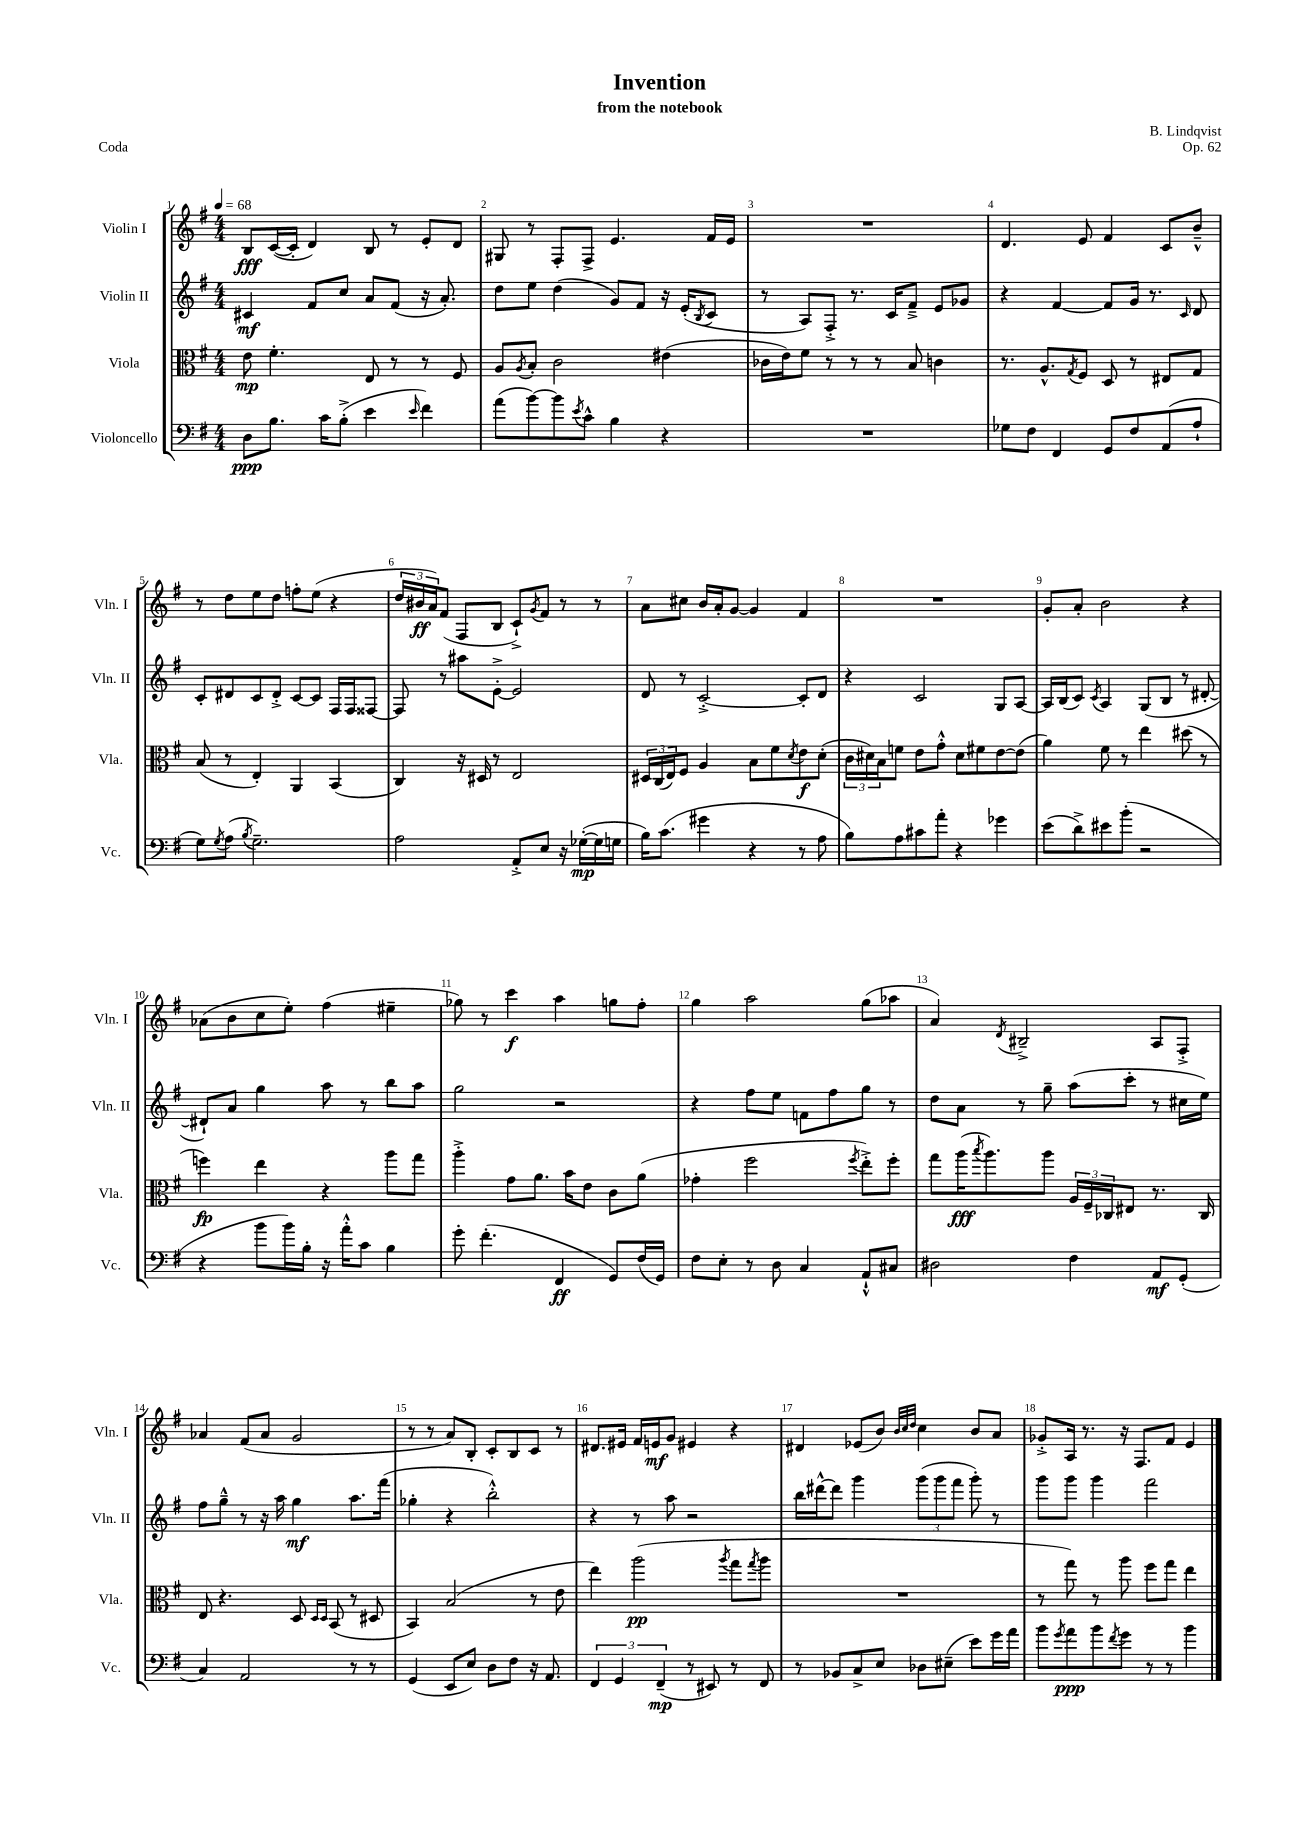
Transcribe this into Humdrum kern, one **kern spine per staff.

**kern	**dynam	**kern	**dynam	**kern	**dynam	**kern	**dynam
*part4	*part4	*part3	*part3	*part2	*part2	*part1	*part1
*staff4	*staff4	*staff3	*staff3	*staff2	*staff2	*staff1	*staff1
*I"Violoncello	*	*I"Viola	*	*I"Violin II	*	*I"Violin I	*
*I'Vc.	*	*I'Vla.	*	*I'Vln. II	*	*I'Vln. I	*
*clefF4	*	*clefC3	*	*clefG2	*	*clefG2	*
*k[f#]	*	*k[f#]	*	*k[f#]	*	*k[f#]	*
*M4/4	*	*M4/4	*	*M4/4	*	*M4/4	*
*MM68	*	*MM68	*	*MM68	*	*MM68	*
=1	=1	=1	=1	=1	=1	=1	=1
8D\L	ppp	8e\	mp	4c#X/	mf	8B/L	fff
8.B\J	.	4.f#'\	.	.	.	([16c/L	.
.	.	.	.	.	.	16c'/JJ]	.
.	.	.	.	8f#/L	.	4d/)	.
16c\KL	.	.	.	.	.	.	.
(8B'^\J	.	.	.	8cc/J	.	.	.
4e\	.	8E/	.	8a/L	.	8B/	.
.	.	8r	.	(8f#/J	.	8r	.
16qqe/	.	.	.	.	.	.	.
4f#\)	.	8r	.	16r	.	8e'/L	.
.	.	.	.	8.a'/)	.	.	.
.	.	8F#/	.	.	.	8d/J	.
=2	=2	=2	=2	=2	=2	=2	=2
(8a\L	.	8A/L	.	8dd\L	.	8G#X/	.
.	.	8qA/	.	.	.	.	.
[8b\)	.	8B'/J	.	8ee\J	.	8r	.
8b\]	.	2c\	.	(4dd\	.	8F#'/L	.
8qe/	.	.	.	.	.	.	.
8c^^\J	.	.	.	.	.	8F#^/J	.
4B\	.	.	.	8g/L)	.	4.e/	.
.	.	.	.	8f#/J	.	.	.
4r	.	(4e#X\	.	16r	.	.	.
.	.	.	.	(16e'/KL	.	.	.
.	.	.	.	8qB/	.	.	.
.	.	.	.	8c/J	.	16f#/LL	.
.	.	.	.	.	.	16e/JJ	.
=3	=3	=3	=3	=3	=3	=3	=3
1r	.	16c-X\LL	.	8r	.	1r	.
.	.	16e\J)	.	.	.	.	.
.	.	8f#\J	.	8A/L)	.	.	.
.	.	8r	.	8F#'^/J	.	.	.
.	.	8r	.	8.r	.	.	.
.	.	8r	.	.	.	.	.
.	.	.	.	16c/KL	.	.	.
.	.	8B/	.	8f#~^/J	.	.	.
.	.	4cn\	.	8e/L	.	.	.
.	.	.	.	8g-X/J	.	.	.
=4	=4	=4	=4	=4	=4	=4	=4
8G-X\L	.	8.r	.	4r	.	4.d/	.
8F#\J	.	.	.	.	.	.	.
.	.	8.A^^/L	.	.	.	.	.
4FF#/	.	.	.	[4f#/	.	.	.
.	.	8qG/	.	.	.	.	.
.	.	8F#/J	.	.	.	8e/	.
8GG/L	.	8D/	.	8f#/L]	.	4f#/	.
8F#/	.	8r	.	16g/Jk	.	.	.
.	.	.	.	8.r	.	.	.
(8AA/	.	8E#X/L	.	.	.	8c/L	.
.	.	.	.	16qqc/	.	.	.
8A`/J	.	8G/J	.	8d/	.	8b~^^/J	.
!!LO:LB:g=z
=5	=5	=5	=5	=5	=5	=5	=5
8G\L)	.	(8B/	.	8c'/L	.	8r	.
8qG/	.	.	.	.	.	.	.
(8A\J	.	8r	.	8d#X/	.	8dd\L	.
8qB/	.	.	.	.	.	.	.
2.G~\)	.	4E'/)	.	8c/	.	8ee\	.
.	.	.	.	8d#'^/J	.	8dd\J	.
.	.	4AA/	.	[8c/L	.	8ffn'\L	.
.	.	.	.	8c/J]	.	(8ee\J	.
.	.	(4BB/	.	16F#/LL	.	4r	.
.	.	.	.	16F#/J	.	.	.
.	.	.	.	[8F##X/J	.	.	.
=6	=6	=6	=6	=6	=6	=6	=6
2A\	.	4C/)	.	8F##/]	.	24dd/LL	.
.	.	.	.	.	.	24b#X/	ff
.	.	.	.	.	.	24a/J)	.
.	.	.	.	8r	.	(8f#/J	.
.	.	16r	.	8aa#X\L	.	8F#/L	.
.	.	16D#X/	.	.	.	.	.
.	.	8r	.	[8e'^\J	.	8B/J	.
8AA'^/L	.	2E/	.	2e/]	.	8c`^/L)	.
.	.	.	.	.	.	8qg/	.
8E/J	.	.	.	.	.	8f#/J	.
16r	.	.	.	.	.	8r	.
([16G-X'\LL	mp	.	.	.	.	.	.
16G-\]	.	.	.	.	.	8r	.
16Gn\JJ	.	.	.	.	.	.	.
=7	=7	=7	=7	=7	=7	=7	=7
16B\KL)	.	24D#X/LL	.	8d/	.	8a\L	.
.	.	(24C/	.	.	.	.	.
(8.c\J	.	.	.	.	.	.	.
.	.	24E/J)	.	.	.	.	.
.	.	8F#/J	.	8r	.	8cc#X\J	.
4g#X\	.	4A/	.	[2c'^/	.	16b/LL	.
.	.	.	.	.	.	16a'/J	.
.	.	.	.	.	.	[8g/J	.
4r	.	8B\L	.	.	.	4g/]	.
.	.	8f#\	.	.	.	.	.
.	.	8qd/	.	.	.	.	.
8r	.	8e\	f	8c'/L]	.	4f#/	.
8A\	.	(8d'\J	.	8d/J	.	.	.
=8	=8	=8	=8	=8	=8	=8	=8
8B\L)	.	24c\LL	.	4r	.	1r	.
.	.	24d#X\)	.	.	.	.	.
.	.	24B\J	.	.	.	.	.
8A\	.	8fn\J	.	.	.	.	.
8c#X\	.	8e\L	.	2c/	.	.	.
8a'\J	.	8g'^^\J	.	.	.	.	.
4r	.	8d#\L	.	.	.	.	.
.	.	8f#X\	.	.	.	.	.
4g-X\	.	[8e\	.	8G/L	.	.	.
.	.	(8e\J]	.	[8A/J	.	.	.
=9	=9	=9	=9	=9	=9	=9	=9
(8e\L	.	4a\)	.	16A/LL]	.	8g'/L	.
.	.	.	.	(16B/J	.	.	.
8d^\)	.	.	.	8c/J)	.	8a'/J	.
.	.	.	.	8qc/	.	.	.
8e#X\	.	8f#\	.	4A/	.	2b\	.
(8b'\J	.	8r	.	.	.	.	.
2r	.	4ee\	.	(8G/L	.	.	.
.	.	.	.	8B/J	.	.	.
.	.	(8dd#X\	.	8r	.	4r	.
.	.	8r	.	[8d#X'/	.	.	.
!!LO:LB:g=z
=10	=10	=10	=10	=10	=10	=10	=10
4r	.	4ffn\)	fp	8d#X`/L])	.	(8a-X\L	.
.	.	.	.	8a/J	.	8b\	.
8b\L	.	4ee\	.	4gg\	.	8cc\	.
16b\L)	.	.	.	.	.	8ee'\J)	.
16B'\JJ	.	.	.	.	.	.	.
16r	.	4r	.	8aa\	.	(4ff#\	.
16a'^^\KL	.	.	.	.	.	.	.
8c\J	.	.	.	8r	.	.	.
4B\	.	8aa\L	.	8bb\L	.	4ee#X~\	.
.	.	8gg\J	.	8aa\J	.	.	.
=11	=11	=11	=11	=11	=11	=11	=11
8g'\	.	4aa'^\	.	2gg\	.	8gg-X\)	.
(4.f#'\	.	.	.	.	.	8r	.
.	.	8g\L	.	.	.	4ccc\	f
.	.	8.a\J	.	.	.	.	.
4FF#/	ff	.	.	2r	.	4aa\	.
.	.	16b\KL	.	.	.	.	.
.	.	8e\J	.	.	.	.	.
8GG/L)	.	8c\L	.	.	.	8ggn\L	.
(16F#/L	.	(8a\J	.	.	.	8ff#'\J	.
16GG/JJ)	.	.	.	.	.	.	.
=12	=12	=12	=12	=12	=12	=12	=12
8F#\L	.	4g-X'\	.	4r	.	4gg\	.
8E'\J	.	.	.	.	.	.	.
8r	.	2ff#\	.	8ff#\L	.	2aa\	.
8D\	.	.	.	8ee\J	.	.	.
4C/	.	.	.	8fn\L	.	.	.
.	.	.	.	8ff#\	.	.	.
.	.	8qff#/	.	.	.	.	.
8AA`^^/L	.	8ee'^\L)	.	8gg\J	.	(8gg\L	.
8C#X/J	.	8ff#'\J	.	8r	.	8aa-X\J	.
=13	=13	=13	=13	=13	=13	=13	=13
2D#X\	.	8gg\L	.	8dd\L	.	4a/)	.
.	.	(16aa\K	fff	8a\J	.	.	.
.	.	8qbb/	.	.	.	.	.
.	.	8.aa\)	.	.	.	.	.
.	.	.	.	.	.	8qd/	.
.	.	.	.	8r	.	2B#X~^/	.
.	.	8aa\J	.	8gg~\	.	.	.
4F#\	.	24A/LL	.	(8aa\L	.	.	.
.	.	24F#~/	.	.	.	.	.
.	.	24C-X/J	.	.	.	.	.
.	.	8E#X/J	.	8ccc'\J	.	.	.
8AA/L	mf	8.r	.	8r	.	8A/L	.
(8GG'/J	.	.	.	16cc#X\LL	.	8F#'^/J	.
.	.	16C-/	.	16ee\JJ)	.	.	.
!!LO:LB:g=z
=14	=14	=14	=14	=14	=14	=14	=14
4C/)	.	8E/	.	8ff#\L	.	4a-X/	.
.	.	4.r	.	8gg~^^\J	.	.	.
2AA/	.	.	.	8r	.	(8f#/L	.
.	.	.	.	16r	.	8a-/J	.
.	.	.	.	16aa\	.	.	.
.	.	8D/	.	4gg\	mf	2g/	.
.	.	16qqD/LL	.	.	.	.	.
.	.	16qqD/JJ	.	.	.	.	.
.	.	(8BB/	.	.	.	.	.
8r	.	8r	.	8.aa\L	.	.	.
8r	.	8D#X/	.	.	.	.	.
.	.	.	.	(16fff#\Jk	.	.	.
=15	=15	=15	=15	=15	=15	=15	=15
(4GG/	.	4BB/)	.	4gg-X'\	.	8r	.
.	.	.	.	.	.	8r	.
8EE/L	.	(2B/	.	4r	.	8a/L)	.
8E/J)	.	.	.	.	.	8B'/J	.
8D\L	.	.	.	2bb'^^\)	.	8c'/L	.
8F#\J	.	.	.	.	.	8B/	.
16r	.	8r	.	.	.	8c/J	.
8.AA/	.	.	.	.	.	.	.
.	.	8e\	.	.	.	8r	.
=16	=16	=16	=16	=16	=16	=16	=16
6FF#/	.	4ee\)	.	4r	.	8.d#X/L	.
6GG/	.	.	.	.	.	.	.
.	.	.	.	.	.	16e#X/Jk	.
.	.	(2aa\	pp	8r	.	16f#/LL	.
.	.	.	.	.	.	16en/J	mf
(6FF#~/	mp	.	.	.	.	.	.
.	.	.	.	8aa\	.	8g/J	.
8r	.	.	.	2r	.	4e#X/	.
8EE#X/)	.	.	.	.	.	.	.
.	.	8qaa/	.	.	.	.	.
8r	.	8gg\L	.	.	.	4r	.
.	.	8qgg/	.	.	.	.	.
8FF#/	.	8aa\J	.	.	.	.	.
=17	=17	=17	=17	=17	=17	=17	=17
8r	.	1r	.	16bb\LL	.	4d#X/	.
.	.	.	.	[16ddd#X^^\J	.	.	.
8BB-X/L	.	.	.	8ddd#\J]	.	.	.
8C^/	.	.	.	4ggg\	.	(8e-X/L	.
8E/J	.	.	.	.	.	8b/J)	.
.	.	.	.	.	.	32qqb/LLL	.
.	.	.	.	.	.	32qqcc/	.
.	.	.	.	.	.	32qqdd/JJJ	.
8D-X\L	.	.	.	(12ggg\L	.	4cc\	.
.	.	.	.	12ggg\	.	.	.
(8E#X~\J	.	.	.	.	.	.	.
.	.	.	.	12fff#\J	.	.	.
8e\L)	.	.	.	8ggg'\)	.	8b/L	.
16g\L	.	.	.	8r	.	8a/J	.
16a\JJ	.	.	.	.	.	.	.
=18	=18	=18	=18	=18	=18	=18	=18
8b\L	.	8r	.	8ggg\L	.	8g-X'^/L	.
8qg/	.	.	.	.	.	.	.
8a\	ppp	8gg\)	.	8ggg\J	.	16A/Jk	.
.	.	.	.	.	.	8.r	.
8b\	.	8r	.	4ggg\	.	.	.
8qf#/	.	.	.	.	.	.	.
8g\J	.	8aa\	.	.	.	16r	.
.	.	.	.	.	.	8.F#/L	.
8r	.	8ff#\L	.	2fff#\	.	.	.
8r	.	8gg\J	.	.	.	8f#/J	.
4b\	.	4ee\	.	.	.	4e/	.
==	==	==	==	==	==	==	==
*-	*-	*-	*-	*-	*-	*-	*-
